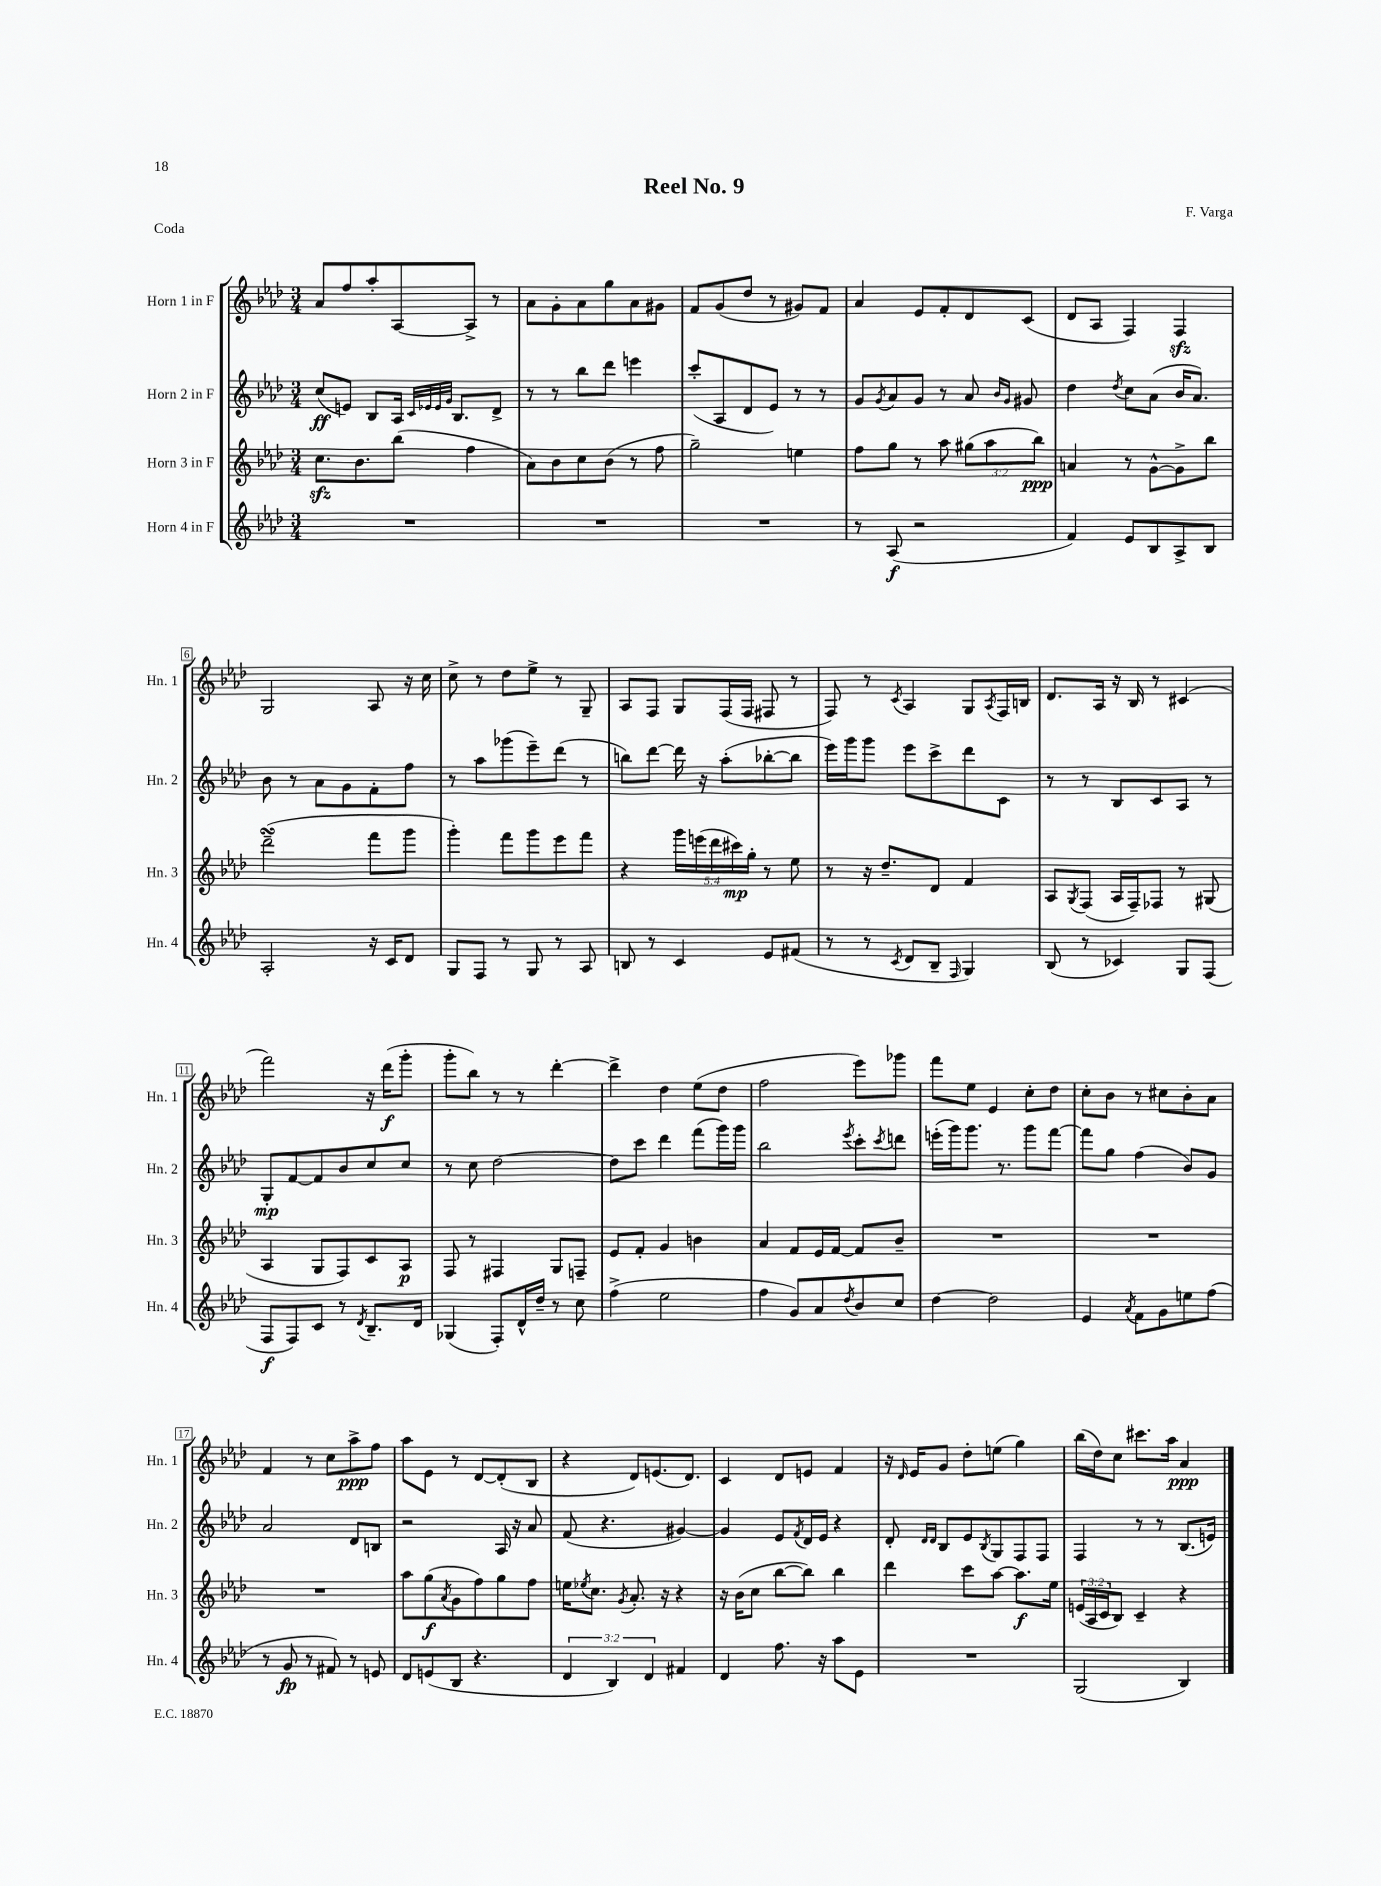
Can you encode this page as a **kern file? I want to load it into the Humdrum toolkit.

**kern	**kern	**kern	**kern
*staff4	*staff3	*staff2	*staff1
*clefG2	*clefG2	*clefG2	*clefG2
*k[b-e-a-d-]	*k[b-e-a-d-]	*k[b-e-a-d-]	*k[b-e-a-d-]
*M3/4	*M3/4	*M3/4	*M3/4
2.r	8.cc	(8cc	8a-
.	.	8e)	8ff
.	8.b-	.	.
.	.	8B-	8aa-'
.	(8bb-	16A-	[8A-
.	.	32qqc	.
.	.	32qqe-	.
.	.	32qqe-	.
.	.	32qqg	.
.	.	8.B-	.
.	4ff	.	8A-^]
.	.	8d-^	8r
=	=	=	=
2.r	8a-)	8r	8a-
.	8b-	8r	8g'
.	8cc	8bb-	8a-
.	(8b-	8ddd-	8gg
.	8r	4eee	8a-
.	8ff	.	8g#
=	=	=	=
2.r	2gg~)	(8ccc'	8f
.	.	8A-	(8g
.	.	8d-	8dd-
.	.	8e-)	8r
.	4ee	8r	8g#)
.	.	8r	8f
=	=	=	=
8r	8ff	8g	4a-
.	.	8qg	.
(8A-	8gg	8a-	.
2r	8r	8g	8e-
.	8aa-	8r	8f'
.	(12gg#	8a-	8d-
.	12aa-	.	.
.	.	16qqb-	.
.	.	16qqg	.
.	.	8g#	(8c
.	12bb-)	.	.
=	=	=	=
4f)	4a	4dd-	8d-
.	.	.	8A-
.	.	8qdd-	.
8e-	8r	8cc	4F)
8B-	[8g^^	(8a-	.
8A-^	8g^]	16b-	4F
.	.	8.a-)	.
8B-	8bb-	.	.
=	=	=	=
2A-'	(2ddd-~	8b-	2G
.	.	8r	.
.	.	8a-	.
.	.	8g	.
16r	8fff	8f'	8A-
16c	.	.	.
8d-	8ggg	8ff	16r
.	.	.	16cc
=	=	=	=
8G	4ggg')	8r	8cc^
8F	.	8aa-	8r
8r	8fff	(8ggg-	8dd-
8G	8ggg	8eee-~)	8ee-^
8r	8eee-	(8ddd-	8r
8A-	8fff	8r	8G~
=	=	=	=
8B	4r	8bb)	8A-
8r	.	[8ddd-	8F
4c	20ggg	16ddd-]	8G
.	(20eee	.	.
.	.	16r	.
.	20ddd-	.	.
.	.	(8aa-'	(16F
.	20ccc#)	.	.
.	.	.	16F
.	20gg'	.	.
8e-	8r	[8bb-'	8F#
(8f#	8ee-	8bb-]	8r
=	=	=	=
8r	8r	16eee-)	8F)
.	.	16ggg	.
8r	16r	8ggg	8r
.	8.dd-~	.	.
8qc	.	.	8qc
8d-	.	8eee-	4A-
8B-~	8d-	8ccc^	.
16qqF	.	.	.
4G)	4f	8ddd-	8G
.	.	.	8qA-
.	.	8c	16F
.	.	.	16B
=	=	=	=
(8B-	8A-	8r	8.d-
.	8qG	.	.
8r	(8F	8r	.
.	.	.	16A-
4c-)	16A-	8B-	16r
.	16F~)	.	16B-
.	8F-	8c	8r
8G	8r	8A-	(4c#
(8F	(8G#	8r	.
=	=	=	=
8F	4A-	8G'	2fff)
8F)	.	[8f	.
8c	8G	8f]	.
8r	8F)	8b-	.
8qd-	.	.	.
8.B-~	8c	8cc	16r
.	.	.	(16ddd-
.	8A-	8cc	8ggg'
16d-	.	.	.
=	=	=	=
(4G-	8F	8r	8ggg'
.	8r	8cc	8bb-)
8F')	4F#	[2dd-	8r
16d-^^	.	.	8r
16dd-~	.	.	.
8r	8G	.	[4ddd-'
8cc	8F~	.	.
=	=	=	=
(4ff^	8e-	8dd-]	4ddd-^]
.	8f'	8ccc	.
2ee-	4g	4ddd-	4dd-
.	4b	(8fff	(8ee-
.	.	16ggg)	8dd-
.	.	16ggg	.
=	=	=	=
4ff	4a-	2bb-	2ff
8g)	8f	.	.
8a-	16e-	.	.
.	[16f	.	.
8qdd-	.	8qeee-	.
8b-	8f]	8ccc'	8eee-)
.	.	8qccc	.
8cc	8b-~	8ddd	8ggg-
=	=	=	=
[4dd-	2.r	(16eee'	8fff
.	.	16ggg)	.
.	.	8.ggg	8ee-
2dd-]	.	.	4e-
.	.	8.r	.
.	.	8ggg	8cc'
.	.	[8fff	8dd-
=	=	=	=
4e-	2.r	8fff]	8cc'
.	.	8gg	8b-
8qa-	.	.	.
8f	.	(4ff	8r
8g	.	.	8cc#
8ee	.	8b-)	8b-'
(8ff	.	8g	8a-
=	=	=	=
8r	2.r	2a-	4f
8g	.	.	.
8r	.	.	8r
8f#)	.	.	8cc
8r	.	8d-	8aa-^
8e	.	8B	8ff
=	=	=	=
8d-	8aa-	2r	8aa-
(8e	(8gg	.	8e-
.	8qa-	.	.
8B-	8g	.	8r
4.r	8ff)	.	[8d-
.	8gg	16A-	(8d-']
.	.	16r	.
.	8ff	8a-	8B-
=	=	=	=
6d-	16ee	(8f	4r
.	8qee-	.	.
.	8.cc	.	.
.	.	4.r	.
6B-)	.	.	.
.	8qg	.	.
.	8.a-'	.	8d-)
6d-	.	.	.
.	.	.	(8.e
.	16r	.	.
4f#	4r	[4g#)	.
.	.	.	8.d-)
=	=	=	=
4d-	16r	4g#]	4c
.	(16b-	.	.
.	8cc	.	.
8.ff	[8bb-	8e-	8d-
.	.	8qf	.
.	8bb-])	16d-	8e
16r	.	16e-	.
8aa-	4bb-	4r	4f
8e-	.	.	.
=	=	=	=
2.r	4ddd-	8d-'	16r
.	.	.	16qqd-
.	.	.	16e-
.	.	16qqd-	.
.	.	16qqd-	.
.	.	8B-	8g
.	8ccc	8e-	8dd-'
.	.	8qB-	.
.	[8aa-	8G	(8ee
.	8.aa-]	8F	4gg)
.	.	8F	.
.	16ee-	.	.
=	=	=	=
(2G	(24e	4F	(16bb-
.	24A-	.	.
.	.	.	16dd-)
.	24c	.	.
.	8B-)	.	8cc
.	4c~	8r	8.ccc#
.	.	8r	.
.	.	.	16aa-
4B-)	4r	(8.B-	4a-
.	.	16e)	.
==	==	==	==
*-	*-	*-	*-
